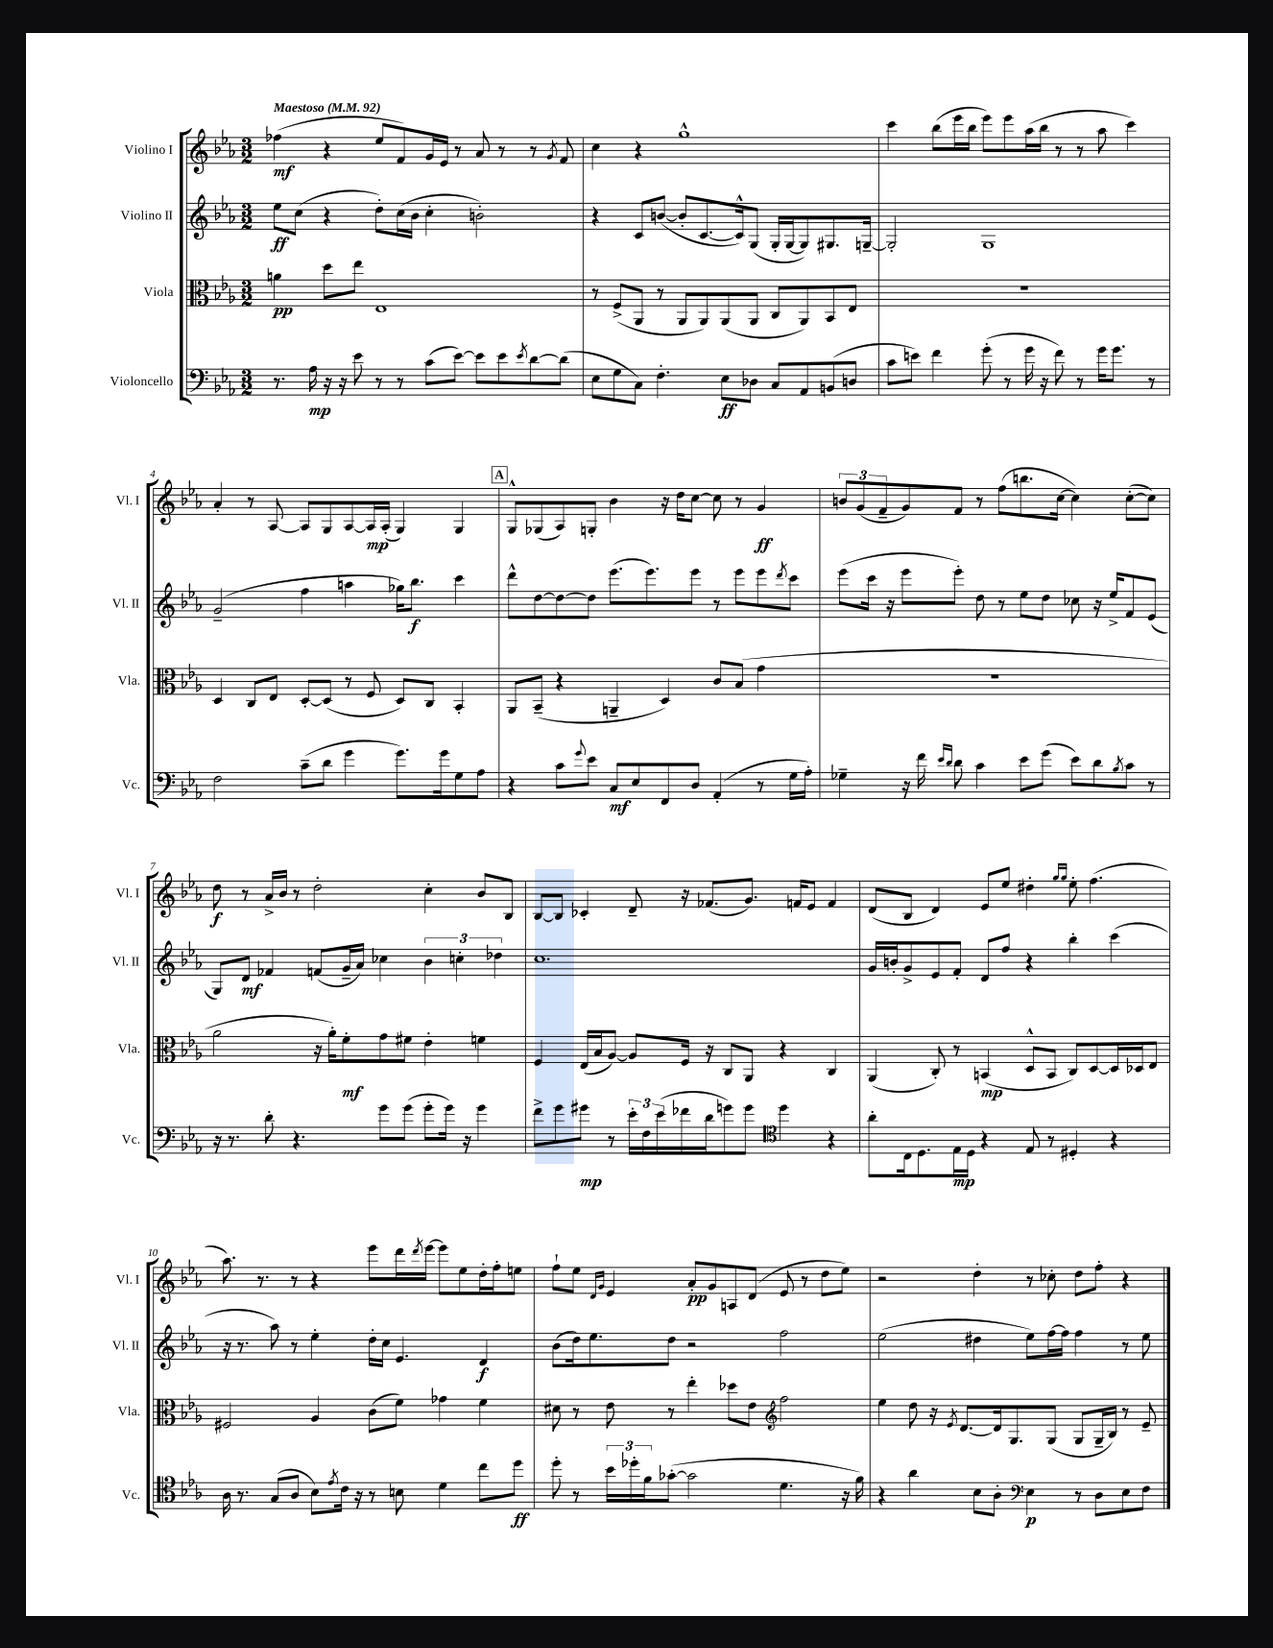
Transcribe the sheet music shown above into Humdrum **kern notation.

**kern	**kern	**kern	**kern
*staff4	*staff3	*staff2	*staff1
*clefF4	*clefC3	*clefG2	*clefG2
*k[b-e-a-]	*k[b-e-a-]	*k[b-e-a-]	*k[b-e-a-]
*M3/2	*M3/2	*M3/2	*M3/2
*MM92	*MM92	*MM92	*MM92
8.r	4a	8ee-	(4ff-
.	.	(8cc	.
16A-	.	.	.
16r	8dd	4r	4r
16r	.	.	.
8e-	8ee-	.	.
8r	1E-	8dd')	8ee-
8r	.	(16cc	8f)
.	.	16b-	.
(8c	.	4cc'	16g
.	.	.	16e-
[8e-)	.	.	8r
8e-]	.	2b')	8a-
8e-	.	.	8r
8qe-	.	.	.
[8d	.	.	8r
.	.	.	8qg
(8d]	.	.	8f
=	=	=	=
8E-	8r	4r	4cc
8G	(8F^	.	.
8C)	8AA-	8c	4r
4.F'	8r	([8b	.
.	8AA-	8b']	1gg^^
.	8AA-)	[8.c	.
8E-	(8AA-	.	.
.	.	16c^^])	.
8D-	8AA-	(8G	.
8C	8C	16G'	.
.	.	[16G	.
8AA-	8AA-)	8G])	.
(8BB	8BB-	8.G#	.
8D	8E-	.	.
.	.	[16G~	.
=	=	=	=
8c	1.r	2G']	4ccc
8e)	.	.	.
4f	.	.	(8bb-
.	.	.	16eee-
.	.	.	16bb-
(8g'	.	1G	8eee-)
8r	.	.	8eee-
16g	.	.	(16aa-
16r	.	.	16bb-
8f)	.	.	8r
8r	.	.	8r
16g	.	.	8aa-
8.g	.	.	.
.	.	.	4ccc)
8r	.	.	.
=	=	=	=
2F	4D	(2g~	4a-'
.	8C	.	8r
.	8E-	.	[8A-
(8c~	[8D'	4ff	8A-]
8d	(8D]	.	8G
4g	8r	4aa	[8A-
.	8F	.	16A-]
.	.	.	(16A-'
8.g)	8D)	16gg-)	4G)
.	.	8.bb-	.
.	8C	.	.
16g	.	.	.
8G	4BB-'	4ccc	4G
8A-	.	.	.
=	=	=	=
4r	8AA-	8ddd^^	8G^^
.	(8BB-~	[8dd	(8G-
8c	4r	8dd_	8A-)
8qqg	.	.	.
8e-	.	8dd]	8G'
8C	4AA~	(8.eee-	4b-
8E-	.	.	.
.	.	8.eee-)	.
8FF	4D)	.	16r
.	.	.	16dd
8D	.	8eee-	[8cc
(4AA-'	8c	8r	8cc]
.	(8B-	8eee-	8r
8r	4g	8eee-	4g
.	.	8qddd	.
16G	.	8ccc	.
16A-')	.	.	.
=	=	=	=
4G-~	1.r	(8eee-	12b
.	.	.	(12g
.	.	16ccc	.
.	.	.	12f~
.	.	16r	.
16r	.	8eee-	8g)
16f	.	.	.
16qqe-	.	.	.
16qqd	.	.	.
8d	.	8eee-')	8f
4c	.	8dd	8r
.	.	8r	(8ff
8e-	.	8ee-	8.bb
(8g	.	8dd	.
.	.	.	[16cc
8e-)	.	8cc-	4cc])
8d	.	16r	.
.	.	16ee-^	.
8qB-	.	.	.
8c	.	8f	([8cc'
8r	.	(8e-	8cc])
=	=	=	=
16r	2a-	8G)	8dd
8.r	.	.	.
.	.	8d	8r
8d'	.	4f-	16a-^
.	.	.	16b-
4.r	.	.	8r
.	16r	(8f	2dd'
.	16a-')	.	.
.	8f'	16g~	.
.	.	16a-)	.
8g	8g	4cc-	.
(8g	8f#	.	.
8g'	4e-'	6b-	4cc'
16g)	.	.	.
.	.	6cc'	.
16r	.	.	.
4g	4f	.	8b-
.	.	6dd-	.
.	.	.	8B-
=	=	=	=
8f^	4F	1.cc	[8B-
8g	.	.	8B-]
8g#	(16E-	.	4c-'
.	16B-	.	.
8r	[8A-)	.	.
24e-'	8A-]	.	8d~
24F	.	.	.
(24e-	.	.	.
16f-	16F	.	16r
16d	16r	.	(8.f-
8g)	8C	.	.
8g	8AA-	.	8.g)
*clefC4	*	*	*
4dd	4r	.	.
.	.	.	16f
.	.	.	8e-
4r	4C	.	4f
=	=	=	=
8a-'	(4AA-	16g	(8d
.	.	16b'	.
16C	.	8g^	8B-
8.D	.	.	.
.	8C')	8e-	4d)
16E-	8r	8f'	.
16D	.	.	.
4r	(4BB	8d	8e-
.	.	8ff	8ee-
8E-	8D^^	4r	4dd#'
8r	8BB	.	.
.	.	.	16qqgg
.	.	.	16qqgg
4D#'	8C)	4bb-'	8ee-'
.	[8D	.	(4.ff
4r	16D]	(4ccc	.
.	16D-	.	.
.	8E-	.	.
=	=	=	=
16A-	2F#	16r	8.aa-)
8.r	.	8.r	.
.	.	.	8.r
(8G	.	8aa-)	.
8A-	.	8r	8r
8B-)	4A-	4ee-'	4r
8qe-	.	.	.
16c	.	.	.
16r	.	.	.
8r	(8c	16dd'	8eee-
.	.	16cc	.
8B	8f)	4.e-	16ddd
.	.	.	8qddd
.	.	.	[16eee-
4d	4g-	.	8eee-]
.	.	.	8ee-
8cc	4f	4d	16dd'
.	.	.	16ff'
8dd	.	.	8ee
=	=	=	=
8dd'	8d#	(8b-	8ff`
8r	8r	16dd)	8ee-
.	.	8.ee-	.
.	.	.	16qqd
.	.	.	16qqg
24b-	8e-	.	4e-
24dd-'	.	.	.
24f	.	.	.
([8g-'	8r	8dd	.
2g-]	4ee-'	2r	8a-'
.	.	.	8g
.	8dd-	.	8A
.	8e-	.	(8d
*	*clefG2	*	*
4.d	2ff	2ff	8e-
.	.	.	8r
.	.	.	8dd
16r	.	.	8ee-)
16f)	.	.	.
=	=	=	=
4r	4ee-	(2ee-	2r
4a-	8dd	.	.
.	16r	.	.
.	8qe-	.	.
.	[8.d	.	.
8B-	.	4dd#	4dd'
8A-'	16d]	.	.
.	8.G	.	.
*clefF4	*	*	*
4E-	.	8ee-)	8r
.	(8G	[16ff	8cc-'
.	.	16ff]	.
8r	8G	4ff	8dd
8D	16G~	.	8ff'
.	16B-)	.	.
8E-	8r	8r	4r
8F	8e-~	8ee-	.
==	==	==	==
*-	*-	*-	*-
